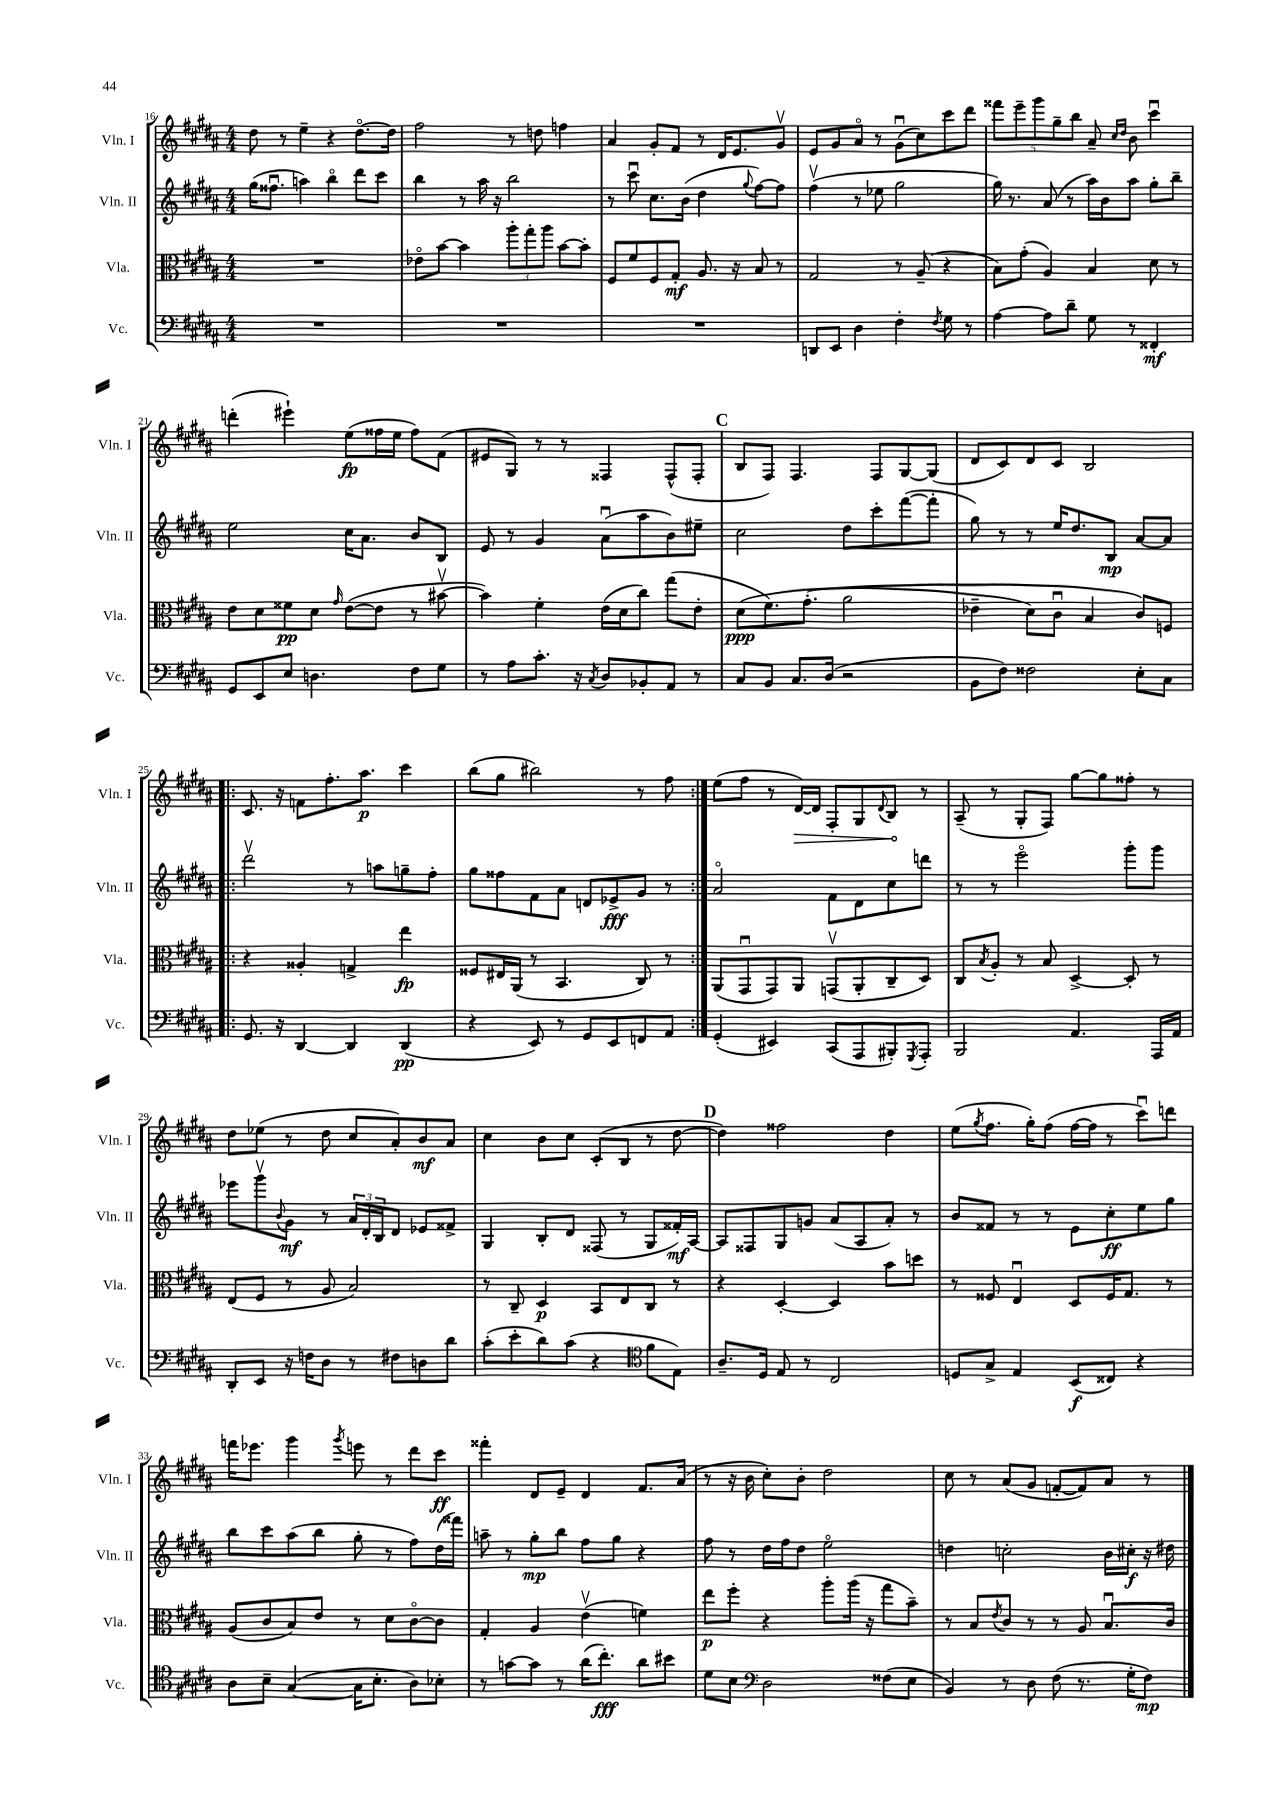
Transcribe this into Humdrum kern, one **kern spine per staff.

**kern	**kern	**kern	**kern
*staff4	*staff3	*staff2	*staff1
*clefF4	*clefC3	*clefG2	*clefG2
*k[f#c#g#d#a#]	*k[f#c#g#d#a#]	*k[f#c#g#d#a#]	*k[f#c#g#d#a#]
*M4/4	*M4/4	*M4/4	*M4/4
1r	1r	(16gg#	8dd#
.	.	8.ff##u	.
.	.	.	8r
.	.	4aa)	4ee~
.	.	4bbo	4r
.	.	8ddd#	[8.dd#o
.	.	8ccc#	.
.	.	.	16dd#]
=	=	=	=
1r	8e-o	4bb	2ff#
.	[8b	.	.
.	4b]	8r	.
.	.	16aa#	.
.	.	16r	.
.	12aa#'	2bb	8r
.	12gg#'	.	.
.	.	.	8dd
.	12aa#	.	.
.	[8b	.	4ff
.	8b']	.	.
=	=	=	=
1r	8F#	8r	4a#
.	8f#	8ccc#u	.
.	8F#	8.cc#	8g#'
.	8G#'	.	8f#
.	.	(16b	.
.	8.A#	4dd#	8r
.	.	.	16d#
.	16r	.	8.e
.	.	8qqgg#	.
.	8B	[8ff#)	.
.	8r	8ff#]	8g#v
=	=	=	=
8DD	2G#	(4ff#v	8e
8EE	.	.	8g#
4D#	.	8r	8a#o
.	.	8ee-	8r
4F#'	8r	2gg#	(8g#u
.	(8A#~	.	8cc#)
8qF#	.	.	.
8G#	4r	.	8ccc#
8r	.	.	8ddd#
=	=	=	=
[4A#	8B)	16gg#)	10fff##
.	.	8.r	.
.	.	.	10eee~
.	(8g#'	.	.
.	.	.	10ggg#
8A#]	4A#)	(8a#	.
.	.	.	10gg#~
8d#~	.	8r	.
.	.	.	10bb
8G#	4B	16aa#)	8a#~
.	.	16b	.
.	.	.	16qqcc#
.	.	.	16qqdd#
8r	.	8aa#	8b
4FF##'	8d#	8gg#'	4ccc#u
.	8r	8bb~	.
=	=	=	=
8GG#	8e	2ee	(4ddd'
8EE	8d#	.	.
8E	8f##	.	4eee#`)
4.D	8d#	.	.
.	16qqg#	.	.
.	([8e	16cc#	(8ee
.	.	8.a#	.
.	8e]	.	16ff##
.	.	.	16ee
8F#	8r	8b	8ff##)
8G#	[8b#v	8B	(8f#
=	=	=	=
8r	4b#])	8e	8e#
8A#	.	8r	8G#)
8.c#'	4f#'	4g#	8r
.	.	.	8r
16r	.	.	.
8qC#	.	.	.
8D#	(16e	(8a#u	4F##
.	16d#	.	.
8BB-'	8cc#)	8aa#	.
8AA#	(8gg#	8b)	(8F##^^
8r	8e'	8ee#~	8F##'
=	=	=	=
8C#	&(8d#	2cc#	8B
8BB	8.f#)	.	8F#)
8.C#	.	.	4.F#
.	(8.g#'	.	.
(16D#	.	.	.
2r	2a#	8dd#	.
.	.	8ccc#'	8F#
.	.	([8fff#	[8G#
.	.	8fff#']	(8G#]
=	=	=	=
8BB	4e-~	8gg#)	8d#
8F#)	.	8r	8c#)
2F##	8d#)	8r	8d#
.	8c#u	16ee	8c#
.	.	8.dd#	.
.	4B	.	2B
.	.	8B	.
8E'	8c#&)	[8a#	.
8C#	8F	8a#]	.
=!|:	=!|:	=!|:	=!|:
8.GG#	4r	2ddd#v	8.c#
16r	.	.	16r
[4DD#	4A##'	.	8f
.	.	.	8.ff#'
4DD#]	4G^	8r	.
.	.	.	8.aa#
.	.	8aa	.
(4DD#	4ee	8gg~	4ccc#
.	.	8ff#'	.
=	=	=	=
4r	8F##	8gg#	(8bb
.	16E#	8ff##	8gg#
.	(16AA#	.	.
8EE)	8r	8f#	2bb#)
8r	4.BB	8a#	.
8GG#	.	8d	.
8EE	.	8e-^	.
8FF	8C#)	8g#	8r
8AA#	8r	8r	8ff#
=:|!	=:|!	=:|!	=:|!
(4GG#'	(8AA#	2a#o	(8ee
.	8GG#u	.	8ff#
4EE#)	8GG#)	.	8r
.	8AA#	.	[16d#)
.	.	.	16d#]
(8CC#	(8GGv	8f#	8F#'
8AAA#	8AA#'	8d#	8G#
.	.	.	8qqd#
8BBB#')	8C#~	8cc#	8B
8qGGG#	.	.	.
8AAA#'	8D#)	8ddd	8r
=	=	=	=
2BBB	8C#	8r	(8A#~
.	8qB	.	.
.	8A#'	8r	8r
.	8r	2eeeo	8G#'
.	8B	.	8F#)
4.AA#	[4D#^	.	[8gg#
.	.	.	8gg#]
.	8D#']	8ggg#'	8ff##'
16AAA#	8r	8ggg#	8r
16AA#	.	.	.
=	=	=	=
8DD#'	(8E	8eee-	8dd#
8EE	8F#	8ggg#v	(8ee-
.	.	8qqb	.
16r	8r	8g#	8r
16F	.	.	.
8D#	8A#	8r	8dd#
8r	2B)	24a#	8cc#
.	.	24d#'	.
.	.	24B	.
8F#	.	8d#	8a#')
8D	.	8e-	8b
8d#	.	8f##^	8a#
=	=	=	=
(8c#'	8r	4G#	4cc#
8e'	8C#~	.	.
8d#)	4D#	8B'	8b
(8c#	.	8d#	8cc#
4r	8BB	(8F##	(8c#'
.	8E	8r	8B
*clefC4	*	*	*
8f#	8C#	8G#	8r
8E)	8r	16f##')	[8dd#
.	.	[16A#	.
=	=	=	=
8.A#~	4r	8A#]	4dd#])
.	.	8F##	.
16D#	.	.	.
8E	[4D#'	8G#	2ff##
8r	.	8g	.
2C#	4D#]	(8a#	.
.	.	8A#	.
.	8b	8a#')	4dd#
.	8dd	8r	.
=	=	=	=
8D	8r	8b	(8ee
.	.	.	8qgg#
8G#^	8F##	8f##	8.ff#
4E	4Eu	8r	.
.	.	.	16gg#')
.	.	8r	(8ff#
(8BB	8D#	8e	[16ff#
.	.	.	16ff#]
8C##)	16F##	8cc#'	8r
.	8.G#	.	.
4r	.	8ee	8ccc#u)
.	8r	8gg#	8ddd
=	=	=	=
8A#	(8A#	8bb	16fff
.	.	.	8.eee-
8B~	8c#	8ccc#	.
([4G#	8B)	(8aa#	4ggg#
.	8e	8bb	.
.	.	.	8qggg#
16G#]	8r	8gg#'	8eee
8.B'	.	.	.
.	8d#	8r	8r
8A#)	[8c#o	8ff#)	8ddd#
8B-'	8c#]	(16dd#	8ccc#
.	.	16fff##)	.
=	=	=	=
8r	4G#'	8aa~	4fff##'
[8g	.	8r	.
8g]	4A#	8gg#'	8d#
8r	.	8bb	8e~
(16a#	(4ev	8ff#	4d#
8.cc#')	.	.	.
.	.	8gg#	.
8a#	4f)	4r	8.f#
8b#	.	.	.
.	.	.	(16a#
=	=	=	=
8d#	8ee	8ff#	8r
8B	8ff#'	8r	16r
.	.	.	16b
*clefF4	*	*	*
2D#	4r	16dd#	8cc#')
.	.	16ff#	.
.	.	8dd#	8b'
.	8aa#'	2eeo	2dd#
.	(16aa#	.	.
.	16r	.	.
(8F##	8gg#	.	.
8E	8b~)	.	.
=	=	=	=
4BB)	8r	4dd	8cc#
.	8B	.	8r
.	8qe	.	.
8r	8c#	2cc'	(8a#
8D#	8r	.	8g#
(8F#	8r	.	[8f'
8.r	8A#	.	8f])
.	8.Bu	16b	8a#
16G#'	.	16cc#'	.
8F#)	.	16r	8r
.	16c#	16dd#	.
==	==	==	==
*-	*-	*-	*-
